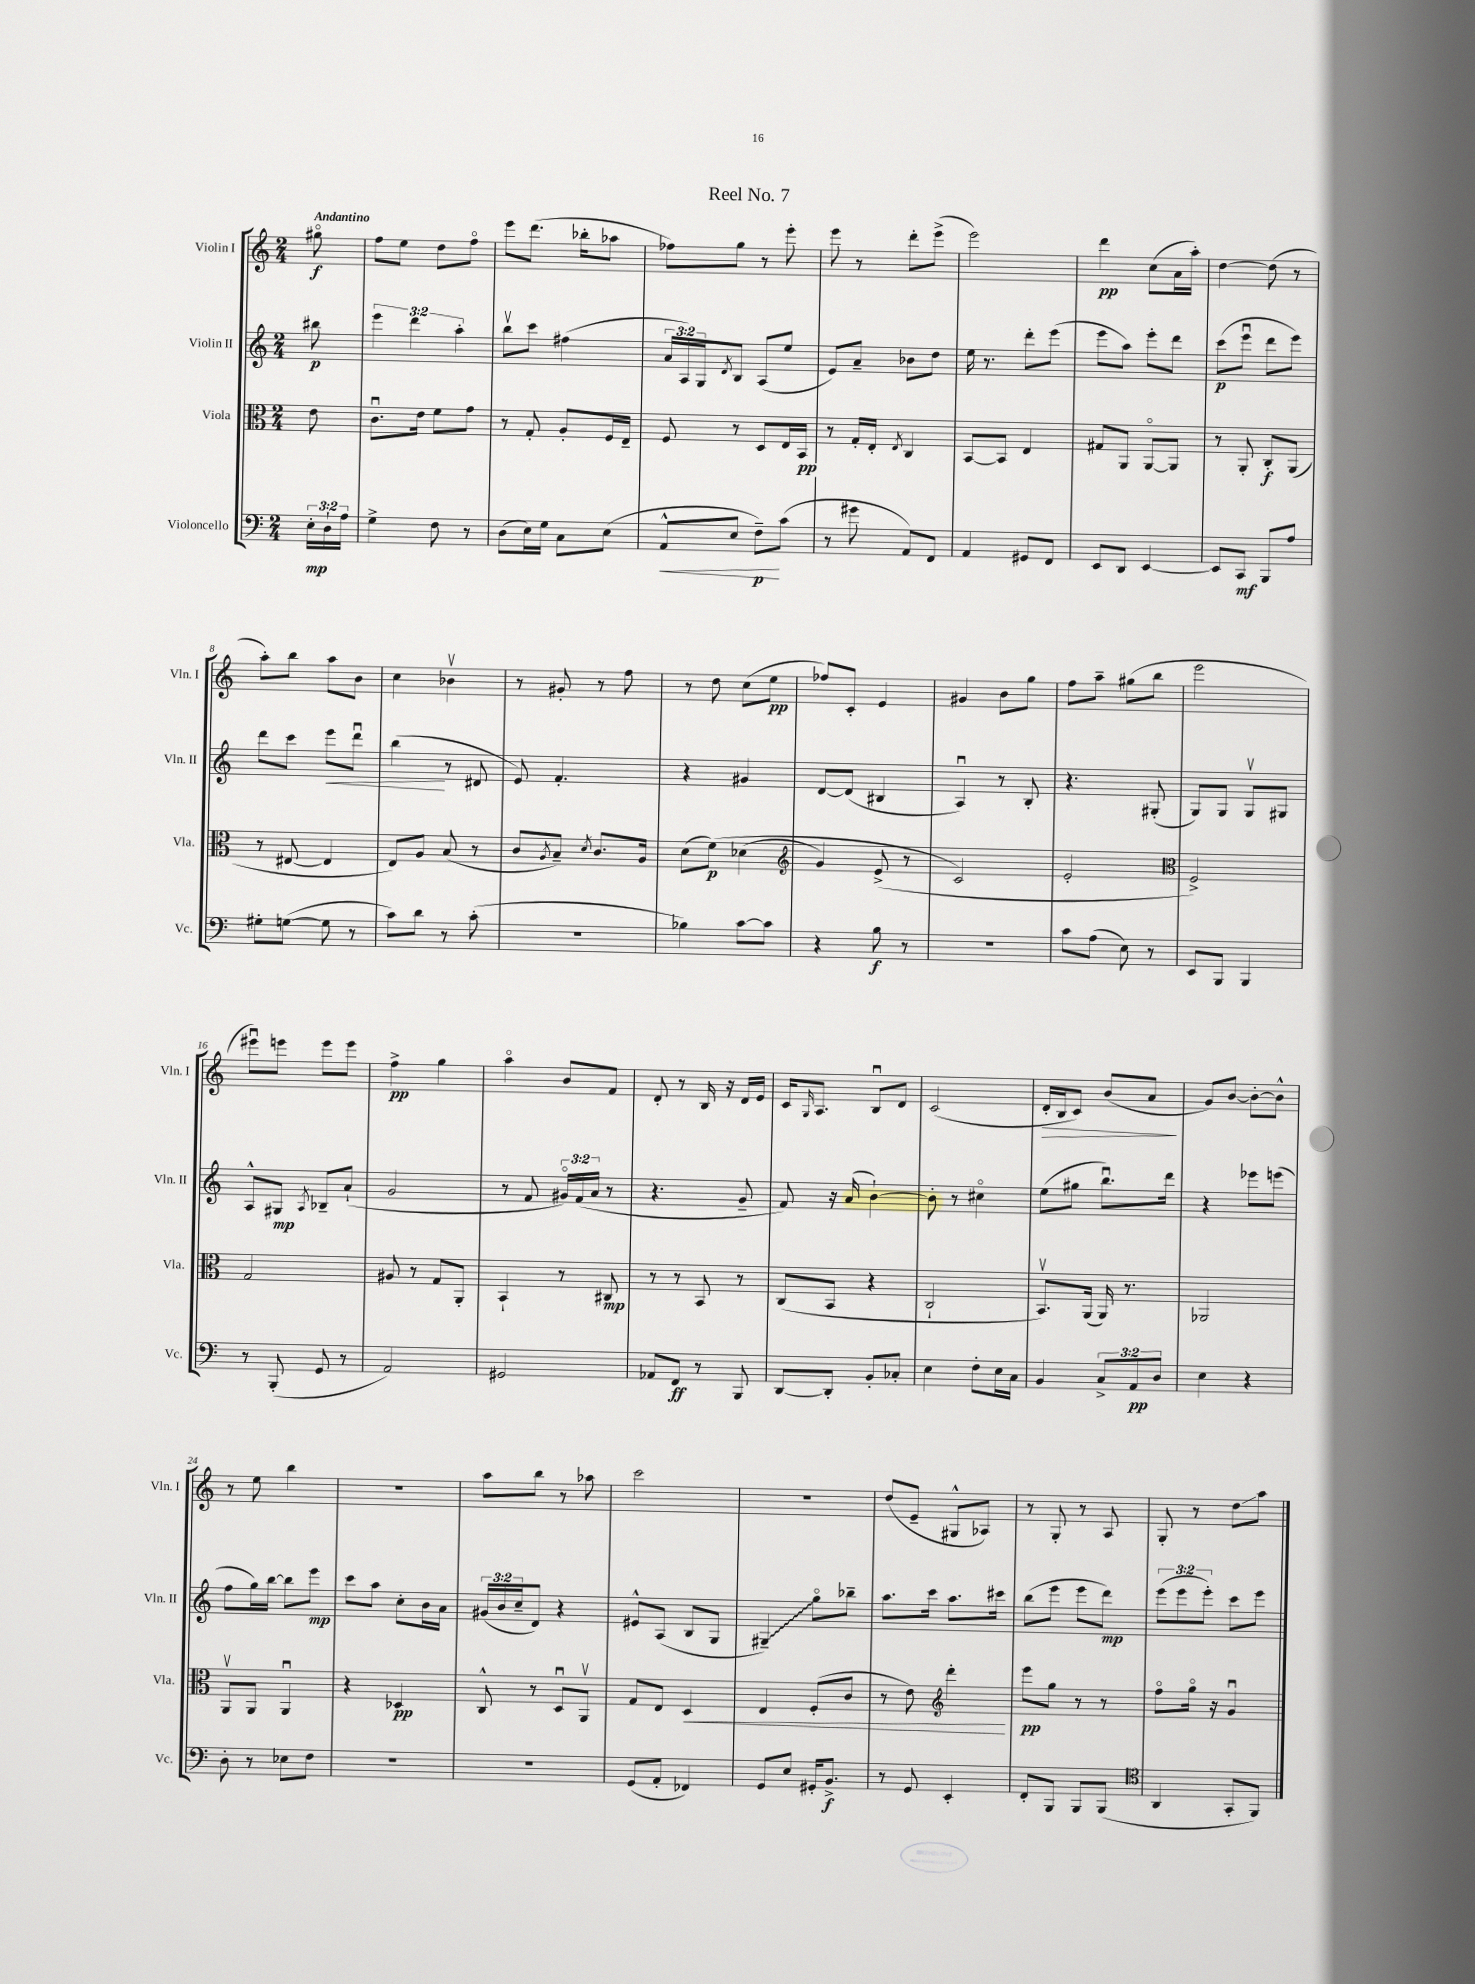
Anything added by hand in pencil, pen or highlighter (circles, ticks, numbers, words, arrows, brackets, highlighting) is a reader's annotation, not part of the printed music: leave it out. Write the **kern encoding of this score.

**kern	**kern	**kern	**kern
*staff4	*staff3	*staff2	*staff1
*clefF4	*clefC3	*clefG2	*clefG2
*k[]	*k[]	*k[]	*k[]
*M2/4	*M2/4	*M2/4	*M2/4
24E'\LL	8e\	8bb#\	8gg#o\
24D`\	.	.	.
24A\JJ	.	.	.
=	=	=	=
4G^\	8.cu\L	6eee\	8ff\L
.	.	.	8ee\J
.	.	6ddd\	.
.	16e\Jk	.	.
8F\	8f\L	.	8dd\L
.	.	6aa'\	.
8r	8g\J	.	8ffo\J
=	=	=	=
(8D\L	8r	8bbv\L	8eee\L
16E\L)	8G'/	8ccc\J	(8.ddd\J
16G\JJ	.	.	.
8C\L	8A'/L	(4ff#\	.
.	.	.	16bb-'\LK
(8E\J	16F/L	.	8aa-\J
.	16E~/JJ	.	.
=	=	=	=
8AA^^/L	8F/	24a/LL	8ff-\L)
.	.	24A/)	.
.	.	24G/J	.
.	.	8qd/	.
8E/J	8r	8B/J	8gg\J
8F~\L)	8D/L	(8A/L	8r
(8c\J	16E/L	8ee/J	8eee'\
.	16BB/JJ	.	.
=	=	=	=
8r	8r	8e/L)	8eee\
8g#\	16G'/LL	8a~/J	8r
.	16E'/JJ	.	.
.	8qE/	.	.
8AA/L)	4C/	8b-\L	8ddd'\L
8FF/J	.	8dd\J	(8eee^\J
=	=	=	=
4AA/	[8BB/L	16ee\	2eee\)
.	.	8.r	.
.	8BB/]J	.	.
8GG#/L	4E/	8ddd'\L	.
8FF/J	.	(8eee\J	.
=	=	=	=
8EE/L	8G#/L	8eee\L	4ddd\
8DD/J	8AA/J	8aa\J)	.
[4EE/	[8AAo/L	8eee'\L	(8cc\L
.	8AA/]J	8ddd\J	16a\L
.	.	.	16aa'\JJ)
=	=	=	=
8EE/]L	8r	(8ccc\L	[4dd\
8CC/J	8AA'/	8eeeu\J	.
8BBB/L	8C'/L	8ddd\L	(8dd\]
8A/J	(8AA/J	8eee\J)	8r
=	=	=	=
8G#'\L	8r	8ddd\L	8aa'\L)
([8G\J	[8E#/	8ccc\J	8bb\J
8G\]	4E#/]	8eee\L	8aa\L
8r	.	8dddu\J	8b\J
=	=	=	=
8c\L)	8E/L)	(4bb\	4cc\
8d\J	8A/J	.	.
8r	(8B/	8r	4b-v\
(8c'\	8r	8d#/	.
=	=	=	=
2r	8c/L	8e/)	8r
.	8qA/	.	.
.	8B~/J)	4.f'/	8g#'/
.	8qd/	.	.
.	8.c/L	.	8r
.	.	.	8ff\
.	16A/Jk	.	.
=	=	=	=
4B-\)	(8d\L	4r	8r
.	&(8f\J)	.	8dd\
[8c\L	(4d-\	4g#/	(8cc\L
8c\]J	.	.	8ee\J
=	=	=	=
*	*clefG2	*	*
4r	4g/)	[8d/L	8ff-/L)
.	.	(8d/]J	8c'/J
8B\	(8e^/	4B#/	4e/
8r	8r	.	.
=	=	=	=
2r	2c/&)	4Au/)	4g#/
.	.	8r	8b\L
.	.	8B'/	8gg\J
=	=	=	=
8c\L	2e'/	4.r	8ff\L
(8A\J	.	.	8aa~\J
8E\)	.	.	(8gg#\L
8r	.	(8G#'/	8bb\J
=	=	=	=
*	*clefC3	*	*
8EE/L	2F^/)	8G/L)	2eee\
8BBB/J	.	8G/J	.
4BBB/	.	8Gv/L	.
.	.	8G#/J	.
=	=	=	=
8r	2G/	8A^^/L	8eee#u\L)
(8BBB'/	.	8G#/J	8eee\J
.	.	8qA/	.
8GG/	.	8B-~/L	8eee\L
8r	.	(8a`/J	8eee\J
=	=	=	=
2AA/)	8A#/	2g/	4ff^\
.	8r	.	.
.	8G/L	.	4gg\
.	8AA'/J	.	.
=	=	=	=
2GG#/	4BB`/	8r	4aao\
.	.	8f/	.
.	8r	24g#o/LL)	8b/L
.	.	(24f/	.
.	.	24a/JJ	.
.	8C#/	8r	8f/J
=	=	=	=
8AA-/L	8r	4.r	8d'/
8FF/J	8r	.	8r
8r	8BB/	.	16B/
.	.	.	16r
8BBB/	8r	8g~/	16d/LL
.	.	.	16e/JJ
=	=	=	=
[8DD/L	(8C/L	8f/)	16c/LK
.	.	.	16qqG/
.	.	.	8.A/J
8DD'/]J	8BB/J	16r	.
.	.	(16a/	.
8BB'/L	4r	[4b`\)	8Bu/L
8C-'/J	.	.	8d/J
=	=	=	=
4E\	2C`/	8b'\]	(2c/
.	.	8r	.
8F'\L	.	4cc#o\	.
16E\L	.	.	.
16C\JJ	.	.	.
=	=	=	=
4BB/	8.BBv/L)	(8ee\L	16d'/LL
.	.	.	16B/J
.	.	8gg#\J	8c/J)
.	(16AA/Jk	.	.
12C^/L	16AA/)	8.bbu\L)	(8b/L
.	8.r	.	.
12AA/	.	.	.
.	.	.	8a/J
12D/J	.	.	.
.	.	16ddd\Jk	.
=	=	=	=
4E\	2AA-/	4r	8g/L)
.	.	.	[8b/J
4r	.	8eee-\L	8b'\_L
.	.	(8eee\J	8b^^\]J
=	=	=	=
8D'\	8AAv/L	8ff\L	8r
8r	8AA/J	16gg\L)	8ee\
.	.	[16bb\JJ	.
8E-\L	4AAu/	8bb\]L	4bb\
8F\J	.	8eee\J	.
=	=	=	=
2r	4r	8ccc\L	2r
.	.	8aa\J	.
.	4D-/	8cc'\L	.
.	.	16b\L	.
.	.	16a\JJ	.
=	=	=	=
2r	8C^^/	(24g#/LL	8aa\L
.	.	24b/	.
.	.	24cc~/J	.
.	8r	8d/J)	8bb\J
.	8Du/L	4r	8r
.	8AAv/J	.	8aa-\
=	=	=	=
(8GG/L	8G/L	8e#^^/L	2ccc\
8AA'/J	8E/J	(8A/J	.
4FF-/)	4D/	8B/L	.
.	.	8G/J	.
=	=	=	=
8GG/L	4E/	4G#~/)	2r
8E/J	.	.	.
16GG#'/LK	(8F'/L	8ggo\L	.
8.BB^/J	.	.	.
.	8c/J	8bb-~\J	.
=	=	=	=
8r	8r	8.aa\L	(8dd/L
8GG/	8e\)	.	8e~/J
.	.	16ccc\Jk	.
*	*clefG2	*	*
4EE'/	4ddd'\	8.aa\L	8G#^^/L
.	.	.	8A-/J)
.	.	16ccc#\Jk	.
=	=	=	=
8FF'/L	8eee\L	(8bb\L	8r
8BBB/J	8gg\J	8eee\J	8G'/
8BBB/L	8r	8eee\L	8r
(8BBB/J	8r	8ddd\J)	8A/
=	=	=	=
*clefC4	*	*	*
4AA/	8ffo\L	(12eee\L	8G'/
.	.	12eee\	.
.	16ggo\Jk	.	8r
.	.	12eee'\J)	.
.	16r	.	.
8GG'/L	4gu/	8ccc\L	8dd\L
8FF/J)	.	8eee\J	8aa\J
==	==	==	==
*-	*-	*-	*-
